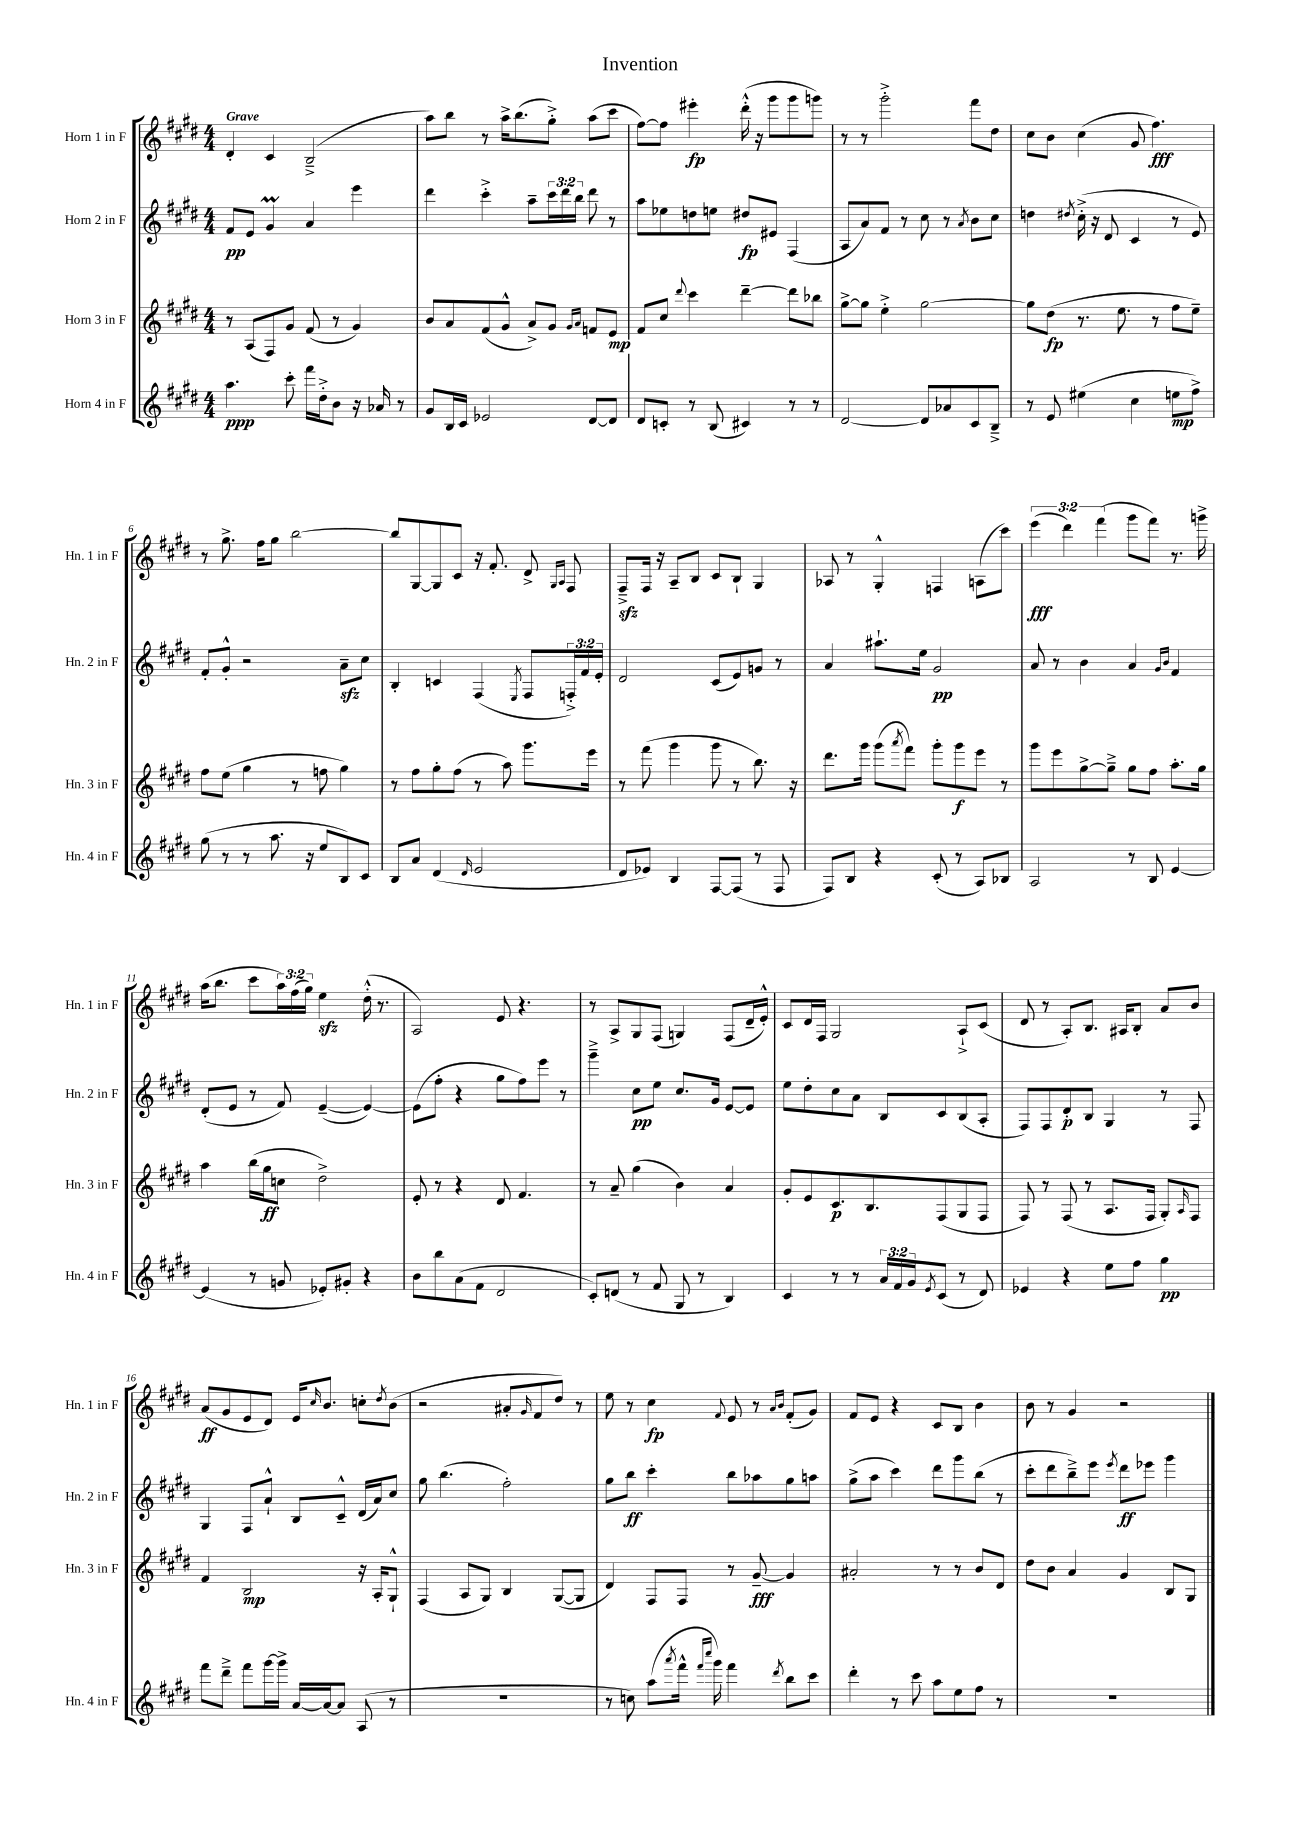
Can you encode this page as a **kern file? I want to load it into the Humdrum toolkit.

**kern	**kern	**kern	**kern
*staff4	*staff3	*staff2	*staff1
*clefG2	*clefG2	*clefG2	*clefG2
*k[f#c#g#d#]	*k[f#c#g#d#]	*k[f#c#g#d#]	*k[f#c#g#d#]
*M4/4	*M4/4	*M4/4	*M4/4
4.aa\	8r	8f#/L	4d#'/
.	(8A/L	8e/J	.
.	8F#/)	4g#/	4c#/
8ccc#'\	8g#/J	.	.
16fff#\LL	(8f#/	4a/	(2B~^/
16dd#'^\J	.	.	.
8b\J	8r	.	.
16r	4g#/)	4eee\	.
16a-/	.	.	.
8r	.	.	.
=	=	=	=
8g#/L	8b/L	4ddd#\	8aa\L)
16B/L	8a/	.	8bb\J
16c#/JJ	.	.	.
2e-/	(8f#/	4ccc#'^\	8r
.	8g#^^/J	.	16aa^\LK
.	.	.	(8.bb\
.	8a^/L)	8aa~\L	.
.	8g#/J	24ccc#\L	8gg#'^\J)
.	.	24ddd#\	.
.	.	24bb\JJ	.
.	16qqg#/LL	.	.
.	16qqa/JJ	.	.
[8d#/L	8f/L	8ddd#\	(8aa\L
8d#/]J	8e/J	8r	8ccc#\J
=	=	=	=
8d#/L	8f#/L	8aa\L	[8ff#\L)
8c'/J	8cc#/J	8ee-\	8ff#\]J
.	8qqddd#/	.	.
8r	4ccc#\	8dd\	4eee#'\
(8B/	.	8ee\J	.
4c#/)	[4ddd#~\	8dd#/L	(16ddd#'^^\
.	.	.	16r
.	.	8e#/J	8ggg#\L
8r	8ddd#\]L	(4F#/	8ggg#\
8r	8bb-\J	.	8ggg\J)
=	=	=	=
[2d#/	[8gg#^\L	8A/L	8r
.	8gg#\]J	8a/)	8r
.	4ee'^\	8f#/J	2ggg#'^\
.	.	8r	.
8d#/]L	[2gg#\	8cc#\	.
8a-/	.	8r	.
.	.	8qa/	.
8c#/	.	8b\L	8fff#\L
8B~^/J	.	8cc#\J	8dd#\J
=	=	=	=
8r	8gg#\]L	4dd\	8cc#\L
8e/	(8dd#\J	.	8b\J
.	.	8qdd#/	.
(4ee#\	8.r	(16cc#'^\	(4cc#\
.	.	16r	.
.	.	8d#/	.
.	8.ee\	.	.
4cc#\	.	4c#/	8g#/
.	8r	.	4.ff#\)
8ee\L	8ff#\L	8r	.
8ff#^\J)	8ee~\J)	8e/)	.
=	=	=	=
(8gg#\	8ff#\L	8f#'/L	8r
8r	(8ee\J	8g#'^^/J	8.gg#^\
8r	4gg#\	2r	.
.	.	.	16ff#\LK
8.aa\	.	.	8gg#\J
.	8r	.	[2bb\
16r	.	.	.
8ee/L	8ff\	.	.
8B/)	4gg#\)	8a~\L	.
8c#/J	.	8cc#\J	.
=	=	=	=
8B/L	8r	4B'/	8bb/]L
8a/J	8ff#\L	.	[8G#/
(4d#/	8gg#'\	4c/	8G#/]
.	(8ff#\J	.	8c#/J
16qqd#/	.	.	.
2e/	8r	(4F#/	16r
.	.	.	8.f#'/
.	8aa\)	.	.
.	.	8qE/	.
.	8.ggg#\L	8F#/L	8d#^/
.	.	.	16qqG#/LL
.	.	.	16qqA/JJ
.	.	24F'^/L)	8F#/
.	.	24f#/	.
.	16eee\Jk	.	.
.	.	24e'/JJ	.
=	=	=	=
8d#/L	8r	2d#/	8F#~^/L
8e-/J)	(8fff#\	.	16F#/Jk
.	.	.	16r
4B/	4ggg#\	.	8A~/L
.	.	.	8B/J
[8F#/L	8ggg#\	(8c#/L	8c#/L
(8F#/]J	8r	8e/)	8B`/J
8r	8.bb\)	8g/J	4G#/
8F#/	.	8r	.
.	16r	.	.
=	=	=	=
8F#/L)	8.ddd#\L	4a/	8A-/
8B/J	.	.	8r
.	16ggg#\Jk	.	.
4r	(8ggg#\L	8.aa#`\L	4G#'^^/
.	8qaaa/	.	.
.	8fff#\J)	.	.
.	.	16ee\Jk	.
(8c#'/	8ggg#'\L	2g#/	4F/
8r	8ggg#\	.	.
8A/L)	8eee\J	.	(8A\L
8B-/J	8r	.	8ccc#\J)
=	=	=	=
2A/	8ggg#\L	8a/	(6eee\
.	8eee\	8r	.
.	.	.	6ddd#\)
.	[8gg#^\	4b\	.
.	.	.	(6fff#\
.	8gg#~^\]J	.	.
8r	8gg#\L	4a/	8ggg#\L
8B/	8ff#\J	.	8fff#\J)
.	.	16qqg#/LL	.
.	.	16qqb/JJ	.
[4e/	8.aa'\L	4f#/	8.r
.	16gg#\Jk	.	16ggg^\
=	=	=	=
(4e/]	4aa\	(8d#'/L	(16aa\LK
.	.	.	8.bb\J
.	.	8e/J	.
8r	(16bb\LL	8r	8ccc#\L
.	16gg#\J	.	.
8g/	8cc\J	8f#/)	24aa\L)
.	.	.	(24ff#\
.	.	.	24gg#\JJ)
8e-'/L)	2dd#^\)	([4e~/	4ee\
8g#'/J	.	.	.
4r	.	4e/_)	(16dd#'^^\
.	.	.	8.r
=	=	=	=
8b\L	8e'/	(8e\]L	2A/)
8bb\	8r	8ff#'\J	.
(8a\	4r	4r	.
8f#\J	.	.	.
2d#/	8d#/	8gg#\L	8e/
.	4.f#/	8ff#\)	4.r
.	.	8eee\J	.
.	.	8r	.
=	=	=	=
8c#'/L)	8r	4ggg#~^\	8r
(8d/J	8a~/	.	8A^/L
8r	(4gg#\	8cc#\L	8G#/
8f#/	.	8ee\J	(8F#/J
8G#/	4b\)	8.cc#/L	4G/)
8r	.	.	.
.	.	16g#/Jk	.
4B/)	4a/	[8e/L	(8F#/L
.	.	8e/]J	16d#~/L
.	.	.	16e'^^/JJ)
=	=	=	=
4c#/	8g#'/L	8ee\L	8c#/L
.	8e/	8dd#'\	16d#/L
.	.	.	16F#/JJ
8r	8.c#/	8cc#\	2G#/
8r	.	8a\J	.
.	8.B/	.	.
24a/LL	.	8B/L	.
24f#/	.	.	.
24g#/J	.	.	.
8qe/	.	.	.
(8c#/J	(8F#/	8c#/	.
8r	8G#/	(8B/	8A`^/L
8d#/)	8F#/J	8A'/J	(8c#/J
=	=	=	=
4e-/	8F#/)	8F#/L)	8d#/
.	8r	8F#/	8r
4r	(8F#/	8d#'/	8A'/L)
.	8r	8B/J	8.B/J
8ee\L	8.A/L	4G#/	.
.	.	.	16A#/LK
8ff#\J	.	.	8B'/J
.	16F#/Jk	.	.
4gg#\	8G#'/L)	8r	8a/L
.	16qqA/	.	.
.	8F#/J	8F#/	8b/J
=	=	=	=
8fff#\L	4f#/	4G#/	(8a/L
8ddd#~^\J	.	.	8g#/
8fff#\L	2B/	8F#/L	8e/
[16ggg#\L	.	8a`^^/J	8d#/J)
16ggg#^\]JJ	.	.	.
[16a/LL	.	8B/L	16e/LK
.	.	.	16qqcc#/
16a/_J	.	.	8.b/J
8a/]J	.	8c#~^^/J	.
(8A/	16r	(16d#/LL	8cc'\L
.	16A'/LK	16a/J)	.
.	.	.	8qdd#/
8r	8G#`^^/J	8cc#/J	(8b\J
=	=	=	=
1r	(4F#/	8gg#\	2r
.	.	(4.bb\	.
.	8A/L	.	.
.	8G#/J)	.	.
.	4B/	2ff#'\)	8a#'/L
.	.	.	16qqg#/
.	.	.	8f#/
.	([8G#/L	.	8dd#/J)
.	8G#/]J	.	8r
=	=	=	=
8r	4d#/)	8gg#\L	8ee\
8cc\)	.	8bb\J	8r
(8aa\L	8F#/L	4ccc#'\	4cc#\
8qaaa/	.	.	.
16fff#^^\Jk	8F#/J	.	.
16qqfff#/LL	.	.	.
16qqcccc#/JJ	.	.	.
16ggg#\)	.	.	.
.	.	.	8qqf#/
4fff#\	8r	8bb\L	8e/
.	[8g#~/	8aa-\	8r
.	.	.	16qqa/LL
8qddd#/	.	.	16qqb/JJ
8bb\L	4g#/]	8gg#\	(8f#'/L
8ccc#\J	.	8aa\J	8g#/J)
=	=	=	=
4ddd#'\	2a#'/	(8gg#^\L	8f#/L
.	.	8aa\J	8e/J
8r	.	4ccc#\)	4r
8ccc#\	.	.	.
8aa\L	8r	8ddd#\L	8c#/L
8ee\	8r	8ggg#\	8B/J
8ff#\J	8b/L	(8bb\J	4b\
8r	8d#/J	8r	.
=	=	=	=
1r	8dd#\L	8ccc#'\L	8b\
.	8b\J	8ddd#\	8r
.	4a/	8bb~^\)	4g#/
.	.	8eee\J	.
.	.	8qeee/	.
.	4g#/	8ddd#\L	2r
.	.	8eee-\J	.
.	8B/L	4ggg#\	.
.	8G#/J	.	.
==	==	==	==
*-	*-	*-	*-
